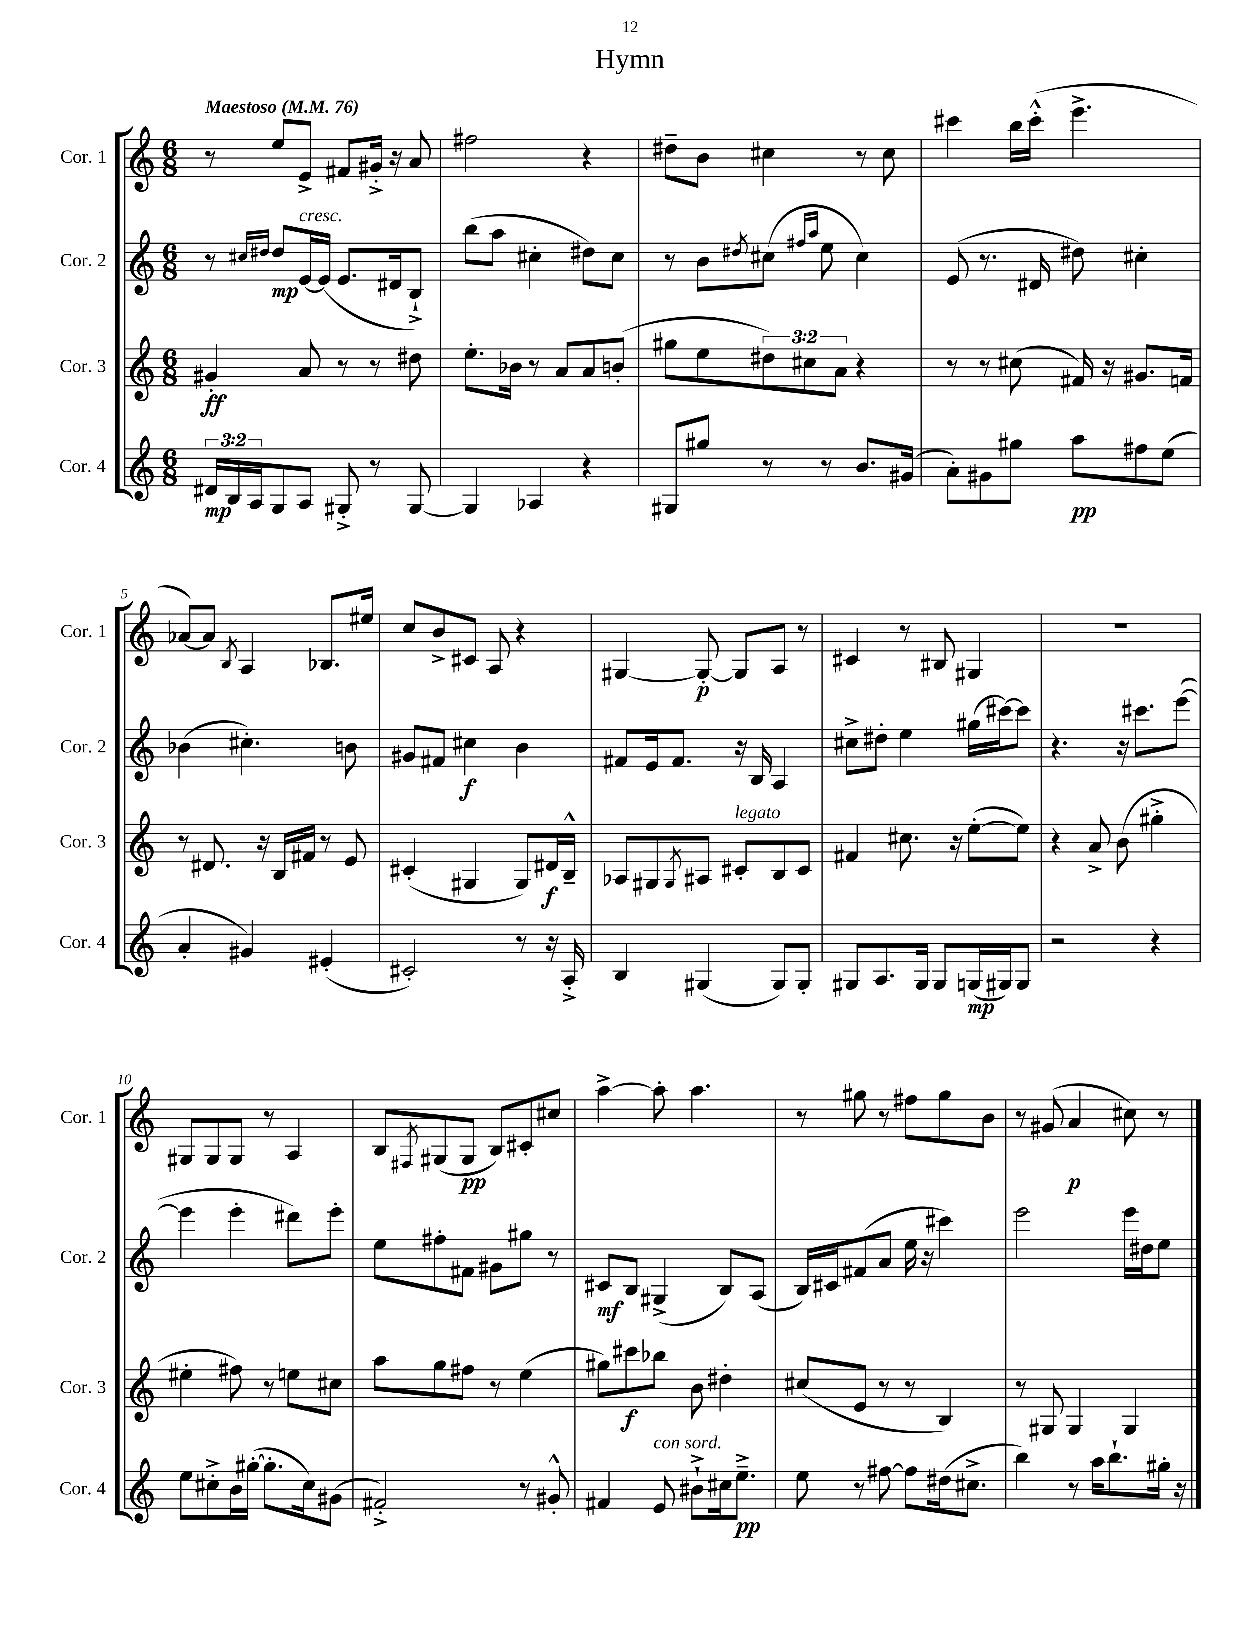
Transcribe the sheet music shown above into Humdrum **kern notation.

**kern	**dynam	**kern	**dynam	**kern	**dynam	**kern	**dynam
*part4	*part4	*part3	*part3	*part2	*part2	*part1	*part1
*staff4	*staff4	*staff3	*staff3	*staff2	*staff2	*staff1	*staff1
*I"Cor. 4	*	*I"Cor. 3	*	*I"Cor. 2	*	*I"Cor. 1	*
*I'Cor. 4	*	*I'Cor. 3	*	*I'Cor. 2	*	*I'Cor. 1	*
*clefG2	*	*clefG2	*	*clefG2	*	*clefG2	*
*k[]	*	*k[]	*	*k[]	*	*k[]	*
*M6/8	*	*M6/8	*	*M6/8	*	*M6/8	*
*MM76	*	*MM76	*	*MM76	*	*MM76	*
=1	=1	=1	=1	=1	=1	=1	=1
!	!	!	!	!	!	!LO:TX:a:B:t=Maestoso	!
24d#X/LL	mp	4g#X'/	ff	8r	.	8r	.
24B/	.	.	.	.	.	.	.
24A/J	.	.	.	.	.	.	.
.	.	.	.	16qqcc#X/LL	.	.	.
.	.	.	.	16qqdd#X/JJ	.	.	.
8G/	.	.	.	8dd#/L	mp	8ee/L	.
!	!	!	!	!LO:TX:a:i:t=cresc.	!	!	!
8A/J	.	8a/	.	[16e/L	.	8e^/J	.
.	.	.	.	(16e/JJ]	.	.	.
8G#X'^/	.	8r	.	8.e/L	.	8f#X/L	.
8r	.	8r	.	.	.	16g#X'^/Jk	.
.	.	.	.	16d#X/k	.	16r	.
[8G#/	.	8dd#X\	.	8B`^/J)	.	8a/	.
=2	=2	=2	=2	=2	=2	=2	=2
4G#/]	.	8.ee'\L	.	(8bb\L	.	2ff#X\	.
.	.	.	.	8aa\J	.	.	.
.	.	16b-X\Jk	.	.	.	.	.
4A-X/	.	8r	.	4cc#X'\	.	.	.
.	.	8a/L	.	.	.	.	.
4r	.	8a/	.	8dd#X\L)	.	4r	.
.	.	(8bn'/J	.	8cc#\J	.	.	.
=3	=3	=3	=3	=3	=3	=3	=3
8G#X/L	.	8gg#X\L	.	8r	.	8dd#X~\L	.
8gg#X/J	.	8ee\	.	8b\L	.	8b\J	.
.	.	.	.	8qdd#X/	.	.	.
8r	.	12dd#X\)	.	(8cc#X\J	.	4cc#X\	.
.	.	12cc#X\	.	.	.	.	.
.	.	.	.	16qqff#X/LL	.	.	.
.	.	.	.	16qqaa/JJ	.	.	.
8r	.	.	.	8ee\	.	.	.
.	.	12a\J	.	.	.	.	.
8.b/L	.	4r	.	4cc#\)	.	8r	.
.	.	.	.	.	.	8cc#\	.
(16g#X/Jk	.	.	.	.	.	.	.
=4	=4	=4	=4	=4	=4	=4	=4
8a'\L)	.	8r	.	(8e/	.	4ccc#X\	.
8g#X\	.	8r	.	8.r	.	.	.
8gg#X\J	.	(8cc#X\	.	.	.	16bb\LL	.
.	.	.	.	16d#X/	.	(16ccc#'^^\JJ	.
8aa\L	pp	16f#X/)	.	8dd#X\)	.	4.eee^\	.
.	.	16r	.	.	.	.	.
8ff#X\	.	8.g#X/L	.	4cc#X'\	.	.	.
(8ee\J	.	.	.	.	.	.	.
.	.	16fn/Jk	.	.	.	.	.
!!LO:LB:g=z
=5	=5	=5	=5	=5	=5	=5	=5
4a'/	.	8r	.	(4b-X\	.	[8a-X/L)	.
.	.	8.d#X/	.	.	.	8a-/J]	.
.	.	.	.	.	.	8qB/	.
4g#X/)	.	.	.	4.cc#X'\)	.	4A/	.
.	.	16r	.	.	.	.	.
.	.	16B/LL	.	.	.	.	.
.	.	16f#X/JJ	.	.	.	.	.
(4e#X'/	.	8r	.	.	.	8.B-X/L	.
.	.	8e/	.	8bn\	.	.	.
.	.	.	.	.	.	16ee#X/Jk	.
=6	=6	=6	=6	=6	=6	=6	=6
2c#X'/)	.	(4c#X'/	.	8g#X/L	.	8cc/L	.
.	.	.	.	8f#X/J	.	8b^/	.
.	.	4G#X/	.	4cc#X\	f	8c#X/J	.
.	.	.	.	.	.	8A/	.
8r	.	8G#/L)	.	4b\	.	4r	.
16r	.	16d#X/L	f	.	.	.	.
16A'^/	.	16B~^^/JJ	.	.	.	.	.
=7	=7	=7	=7	=7	=7	=7	=7
4B/	.	8A-X/L	.	8f#X/L	.	[4G#X/	.
.	.	8G#X/	.	16e/k	.	.	.
.	.	.	.	8.f#/J	.	.	.
.	.	8qG#/	.	.	.	.	.
(4G#X/	.	8A#X/J	.	.	.	8G#'/_	p
!	!	!LO:TX:a:i:t=legato	!	!	!	!	!
.	.	8c#X'/L	.	16r	.	8G#/L]	.
.	.	.	.	16B/	.	.	.
8G#/L)	.	8B/	.	4A/	.	8A/J	.
8G#'/J	.	8c#/J	.	.	.	8r	.
=8	=8	=8	=8	=8	=8	=8	=8
8G#X/L	.	4f#X/	.	8cc#X^\L	.	4c#X/	.
8.A/	.	.	.	8dd#X'\J	.	.	.
.	.	8.cc#X\	.	4ee\	.	8r	.
16G#/Jk	.	.	.	.	.	.	.
8G#/L	.	.	.	.	.	8B#X/	.
.	.	16r	.	.	.	.	.
(16Gn/L	mp	([8ee'\L	.	(16gg#X\LL	.	4G#X/	.
16G#X/J)	.	.	.	[16ccc#X\J)	.	.	.
8G#/J	.	8ee\J])	.	8ccc#\J]	.	.	.
=9	=9	=9	=9	=9	=9	=9	=9
2r	.	4r	.	4.r	.	2.r	.
.	.	8a^/	.	.	.	.	.
.	.	(8b\	.	16r	.	.	.
.	.	.	.	8.ccc#X\L	.	.	.
4r	.	4gg#X'^\	.	.	.	.	.
.	.	.	.	([8eee\J	.	.	.
!!LO:LB:g=z
=10	=10	=10	=10	=10	=10	=10	=10
8ee\L	.	4ee#X'\	.	4eee\]	.	8G#X/L	.
8cc#X'^\	.	.	.	.	.	8G#/	.
16b\L	.	8ff#X\)	.	4eee'\	.	8G#/J	.
([16gg#X'\JJ	.	.	.	.	.	.	.
8.gg#'\L]	.	8r	.	.	.	8r	.
.	.	8een\L	.	8ddd#X\L)	.	4A/	.
16cc#\k)	.	.	.	.	.	.	.
(8g#X\J	.	8cc#X\J	.	8eee'\J	.	.	.
=11	=11	=11	=11	=11	=11	=11	=11
2f#X'^/)	.	8aa\L	.	8ee\L	.	8B/L	.
.	.	.	.	.	.	8qF#X/	.
.	.	8gg\	.	8ff#X'\	.	(8G#X/	.
.	.	8ff#X\J	.	8f#X\J	.	8G#/J	pp
.	.	8r	.	8g#X\L	.	8B/L)	.
8r	.	(4ee\	.	8gg#X\J	.	8c#X'/	.
8g#X'^^/	.	.	.	8r	.	8cc#X/J	.
=12	=12	=12	=12	=12	=12	=12	=12
4f#X/	.	8gg#X\L)	.	8c#X/L	mf	[4aa^\	.
.	.	8ccc#X\	f	8B/J	.	.	.
!LO:TX:a:i:t=con sord.	!	!	!	!	!	!	!
8e/	.	8bb-X\J	.	(4G#X^/	.	8aa'\]	.
8b#X`^\L	.	8b\	.	.	.	4.aa\	.
16cc#X\k	.	4dd#X'\	.	8B/L)	.	.	.
8.ee~^\J	pp	.	.	.	.	.	.
.	.	.	.	(8A/J	.	.	.
=13	=13	=13	=13	=13	=13	=13	=13
8ee\	.	(8cc#X/L	.	16B/LL)	.	8r	.
.	.	.	.	16c#X/J	.	.	.
8r	.	8e/J	.	(8f#X/	.	8gg#X\	.
[8ff#X\	.	8r	.	8a/J	.	8r	.
8ff#\L]	.	8r	.	16ee\	.	8ff#X\L	.
.	.	.	.	16r	.	.	.
(16dd#X\k	.	4B/)	.	4ccc#X\)	.	8gg#\	.
8.cc#X^\J	.	.	.	.	.	.	.
.	.	.	.	.	.	8b\J	.
=14	=14	=14	=14	=14	=14	=14	=14
4bb\)	.	8r	.	2eee\	.	8r	.
.	.	8G#X/	.	.	.	(8g#X/	.
8r	.	4G#/	.	.	.	4a/	p
16aa\KL	.	.	.	.	.	.	.
8.bb`\	.	.	.	.	.	.	.
.	.	4G#/	.	16eee\LL	.	8cc#X\)	.
.	.	.	.	16dd#X\J	.	.	.
16gg#X'\Jk	.	.	.	8ee\J	.	8r	.
16r	.	.	.	.	.	.	.
==	==	==	==	==	==	==	==
*-	*-	*-	*-	*-	*-	*-	*-
